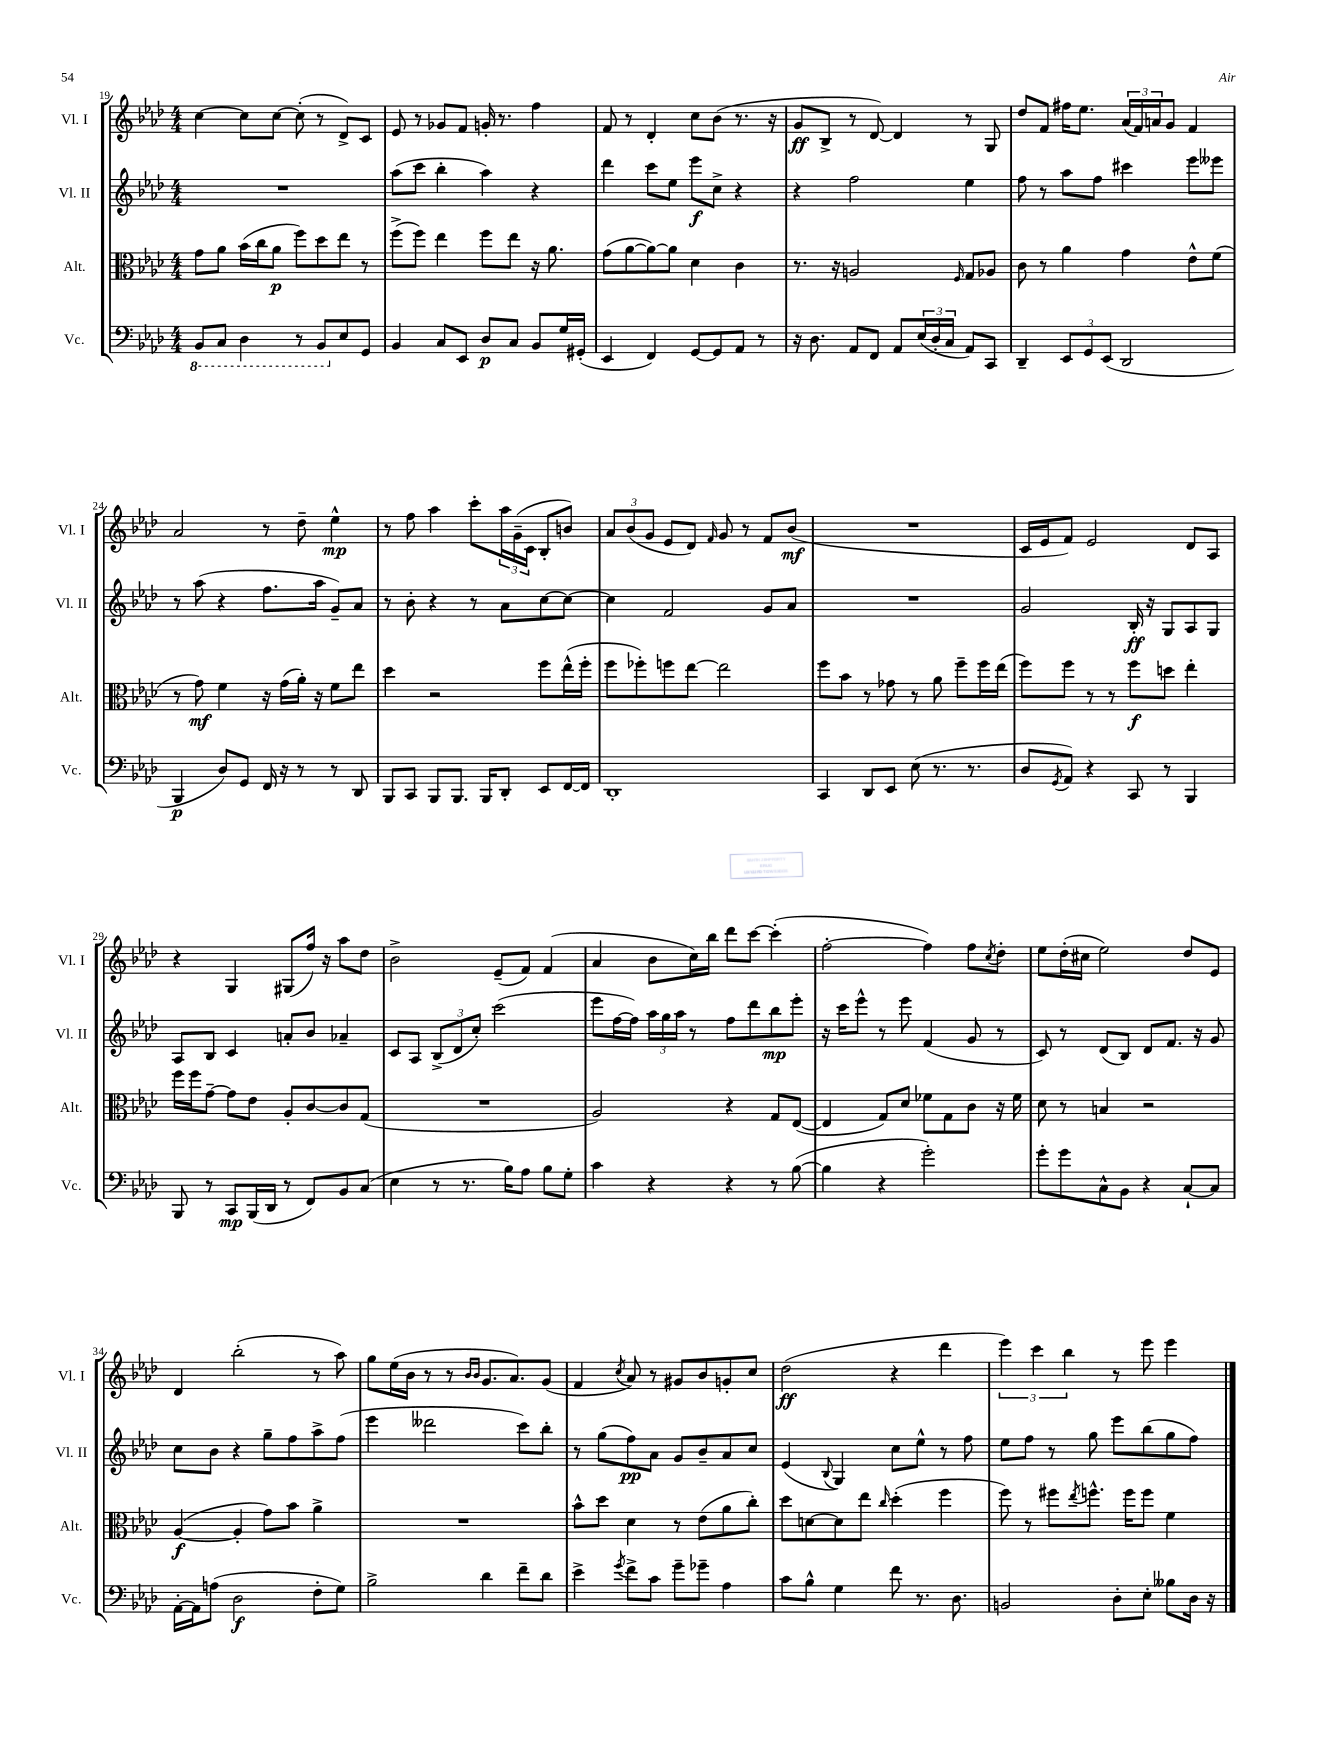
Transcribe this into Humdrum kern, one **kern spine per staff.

**kern	**kern	**kern	**kern
*staff4	*staff3	*staff2	*staff1
*clefF4	*clefC3	*clefG2	*clefG2
*k[b-e-a-d-]	*k[b-e-a-d-]	*k[b-e-a-d-]	*k[b-e-a-d-]
*M4/4	*M4/4	*M4/4	*M4/4
8BBB-/L	8g\L	1r	[4cc\
8CC/J	8a-\J	.	.
4DD-\	(16b-\LL	.	8cc\]L
.	16cc\J	.	.
.	8a-\J	.	[8cc\J
8r	8ff\L)	.	(8cc'\]
8BBB-/L	8dd-\	.	8r
8E-/	8ee-\J	.	8d-^/L)
8GG/J	8r	.	8c/J
=	=	=	=
4BB-/	(8ff^\L	(8aa-\L	8e-/
.	8ff\J)	8ccc\J	8r
8C/L	4ee-\	4bb-'\	8g-/L
8EE-/J	.	.	8f/J
8D-/L	8ff\L	4aa-\)	16g'/
.	.	.	8.r
8C/J	8ee-\J	.	.
8BB-/L	16r	4r	4ff\
.	8.a-\	.	.
16G/L	.	.	.
(16GG#'/JJ	.	.	.
=	=	=	=
4EE-/	(8g\L	4ddd-\	8f/
.	[8a-\	.	8r
4FF/)	8a-\_)	8ccc\L	4d-'/
.	8a-\]J	8ee-\J	.
[8GG/L	4d-\	8eee-\L	8cc\L
8GG/]	.	8cc^\J	(8b-\J
8AA-/J	4c\	4r	8.r
8r	.	.	.
.	.	.	16r
=	=	=	=
16r	8.r	4r	8g/L
8.D-\	.	.	.
.	.	.	8B-^/J
.	16r	.	.
8AA-/L	2A/	2ff\	8r
8FF/J	.	.	[8d-/)
8AA-/L	.	.	4d-/]
(24E-/L	.	.	.
24D-'/	.	.	.
24C/JJ	.	.	.
.	16qqF/	.	.
8AA-/L)	8G/L	4ee-\	8r
8CC/J	8A-/J	.	8G/
=	=	=	=
4DD-~/	8c\	8ff\	8dd-/L
.	8r	8r	8f/J
12EE-/L	4a-\	8aa-\L	16ff#\LK
.	.	.	8.ee-\J
12GG/	.	.	.
.	.	8ff\J	.
(12EE-/J	.	.	.
2DD-/	4g\	4ccc#\	(24a-/LL
.	.	.	24f/)
.	.	.	24a/J
.	.	.	8g/J
.	8e-^^\L	8eee-\L	4f/
.	(8f\J	8eee--\J	.
=	=	=	=
4BBB-/	8r	8r	2a-/
.	8g\)	(8aa-\	.
8D-/L)	4f\	4r	.
8GG/J	.	.	.
16FF/	16r	8.ff\L	8r
16r	(16g\LL	.	.
8r	16a-'\JJ)	.	8dd-~\
.	16r	16aa-\Jk	.
8r	8f\L	8g~/L)	4ee-^^\
8DD-/	8ee-\J	8a-/J	.
=	=	=	=
8BBB-/L	4dd-\	8r	8r
8CC/J	.	8b-'\	8ff\
8BBB-/L	2r	4r	4aa-\
8.BBB-/J	.	.	.
.	.	8r	8ccc'\L
16BBB-/LK	.	.	.
8DD-'/J	.	8a-\L	24aa-\L
.	.	.	(24g~\
.	.	.	24c\JJ
8EE-/L	8ff\L	[8cc\	8B-'/L
[16FF/L	(16ee-^^\L	8cc\_J	8b/J)
16FF/]JJ	16ff'\JJ	.	.
=	=	=	=
1DD-'	8ff\L	4cc\]	12a-/L
.	.	.	(12b-/
.	8ff-'\)	.	.
.	.	.	12g/J
.	8ff\	2f/	8e-/L
.	[8ee-\J	.	8d-/J)
.	.	.	16qqf/
.	2ee-\]	.	8g/
.	.	.	8r
.	.	8g/L	8f/L
.	.	8a-/J	(8b-/J
=	=	=	=
4CC/	8ff\L	1r	1r
.	8b-\J	.	.
8DD-/L	8r	.	.
8EE-/J	8g-\	.	.
(8E-\	8r	.	.
8.r	8a-\	.	.
.	8ff~\L	.	.
8.r	.	.	.
.	16ff\L	.	.
.	(16ee-\JJ	.	.
=	=	=	=
8D-/L	8ff\L)	2g/	16c/LL
.	.	.	16e-/J
8qGG/	.	.	.
8AA-/J)	8ff\J	.	8f/J)
4r	8r	.	2e-/
.	8r	.	.
8CC/	8ff\L	16B-'/	.
.	.	16r	.
8r	8dd\J	8G/L	.
4BBB-/	4ee-'\	8A-/	8d-/L
.	.	8G/J	8A-/J
=	=	=	=
8BBB-/	16ff\LL	8A-/L	4r
.	16ff\J	.	.
8r	[8g~\J	8B-/J	.
8CC/L	8g\]L	4c/	4G/
(16BBB-/L	8e-\J	.	.
16DD-/JJ	.	.	.
8r	8A-'/L	8a'/L	(8G#/L
8FF/L)	[8c/	8b-/J	16ff/Jk)
.	.	.	16r
8BB-/	8c/]	4a-~/	8aa-\L
(8C/J	(8G/J	.	8dd-\J
=	=	=	=
4E-\	1r	8c/L	2b-^\
.	.	8A-/J	.
8r	.	(12B-^/L	.
.	.	12d-/	.
8.r	.	.	.
.	.	12cc'/J)	.
.	.	(2ccc\	(8e-~/L
16B-\LK)	.	.	.
8A-\J	.	.	8f/J)
8B-\L	.	.	(4f/
8G'\J	.	.	.
=	=	=	=
4c\	2A-/)	8eee-\L	4a-/
.	.	[16ff\L	.
.	.	16ff\]JJ)	.
4r	.	24aa-\LL	8b-\L
.	.	24gg\	.
.	.	24aa-\JJ	.
.	.	8r	16cc\L)
.	.	.	16bb-\JJ
4r	4r	8ff\L	8ddd-\L
.	.	8ddd-\	[8ccc\J
8r	8G/L	8bb-\	(4ccc'\]
([8B-\	([8E-/J	8eee-'\J	.
=	=	=	=
4B-\]	4E-/]	16r	[2ff'\
.	.	16ccc\LK	.
.	.	8eee-^^\J	.
4r	8G/L)	8r	.
.	8d-/J	8eee-\	.
2g'\)	8f-\L	(4f/	4ff\])
.	8G\	.	.
.	8c\J	8g/	8ff\L
.	.	.	8qcc/
.	16r	8r	8dd-'\J
.	16f-\	.	.
=	=	=	=
8g'\L	8d-\	8c/)	8ee-\L
8g\	8r	8r	(16dd-'\L
.	.	.	16cc#\JJ
8C^^\	4B/	(8d-/L	2ee-\)
8BB-\J	.	8B-/J)	.
4r	2r	8d-/L	.
.	.	8.f/J	.
[8C`/L	.	.	8dd-/L
.	.	16r	.
8C/]J	.	8g/	8e-/J
=	=	=	=
[16AA-'\LL	([4A-/	8cc\L	4d-/
16AA-\]J	.	.	.
(8A\J	.	8b-\J	.
2D-\	4A-'/]	4r	(2bb-'\
.	8g\L)	8gg~\L	.
.	8b-\J	8ff\	.
8F'\L	4a-^\	8aa-^\	8r
8G\J)	.	(8ff\J	8aa-\)
=	=	=	=
2B-^\	1r	4eee-\	8gg\L
.	.	.	(16ee-\L
.	.	.	16b-\JJ
.	.	2ddd--\	8r
.	.	.	8r
.	.	.	16qqb-/LL
.	.	.	16qqb-/JJ
4d-\	.	.	8.g/L
.	.	.	8.a-/)
8f~\L	.	8ccc\L)	.
8d-\J	.	8bb-'\J	(8g/J
=	=	=	=
4e-^\	8b-^^\L	8r	4f/
.	8dd-\J	(8gg\L	.
8qg/	.	.	8qcc/
8f^\L	4d-\	8ff\)	8a-/)
8c\J	.	8a-\J	8r
8g~\L	8r	8g/L	8g#/L
8g-~\J	(8e-\L	8b-~/	8b-/
4A-\	8a-\	8a-/	8g'/
.	8cc'\J)	8cc/J	8cc/J
=	=	=	=
8c\L	8dd-\L	(4e-/	(2dd-\
8B-^^\J	[8d\	.	.
.	.	8qqB-/	.
4G\	8d\]	4G/)	.
.	8ee-\J	.	.
.	16qqcc/	.	.
8f\	(4dd-'\	8cc\L	4r
8.r	.	8ee-^^\J	.
.	4ff\	8r	4ddd-\
8.D-\	.	.	.
.	.	8ff\	.
=	=	=	=
2BB/	8ff\)	8ee-\L	6eee-\)
.	8r	8ff\J	.
.	.	.	6ccc\
.	8ff#\L	8r	.
.	.	.	6bb-\
.	8qee-/	.	.
.	8.ff^^\J	8gg\	.
8D-'\L	.	8eee-\L	8r
.	16ff\LK	.	.
8E-'\J	8ff\J	(8bb-\	8eee-\
8B--\L	4f\	8gg\	4eee-\
16D-\Jk	.	8ff\J)	.
16r	.	.	.
==	==	==	==
*-	*-	*-	*-
